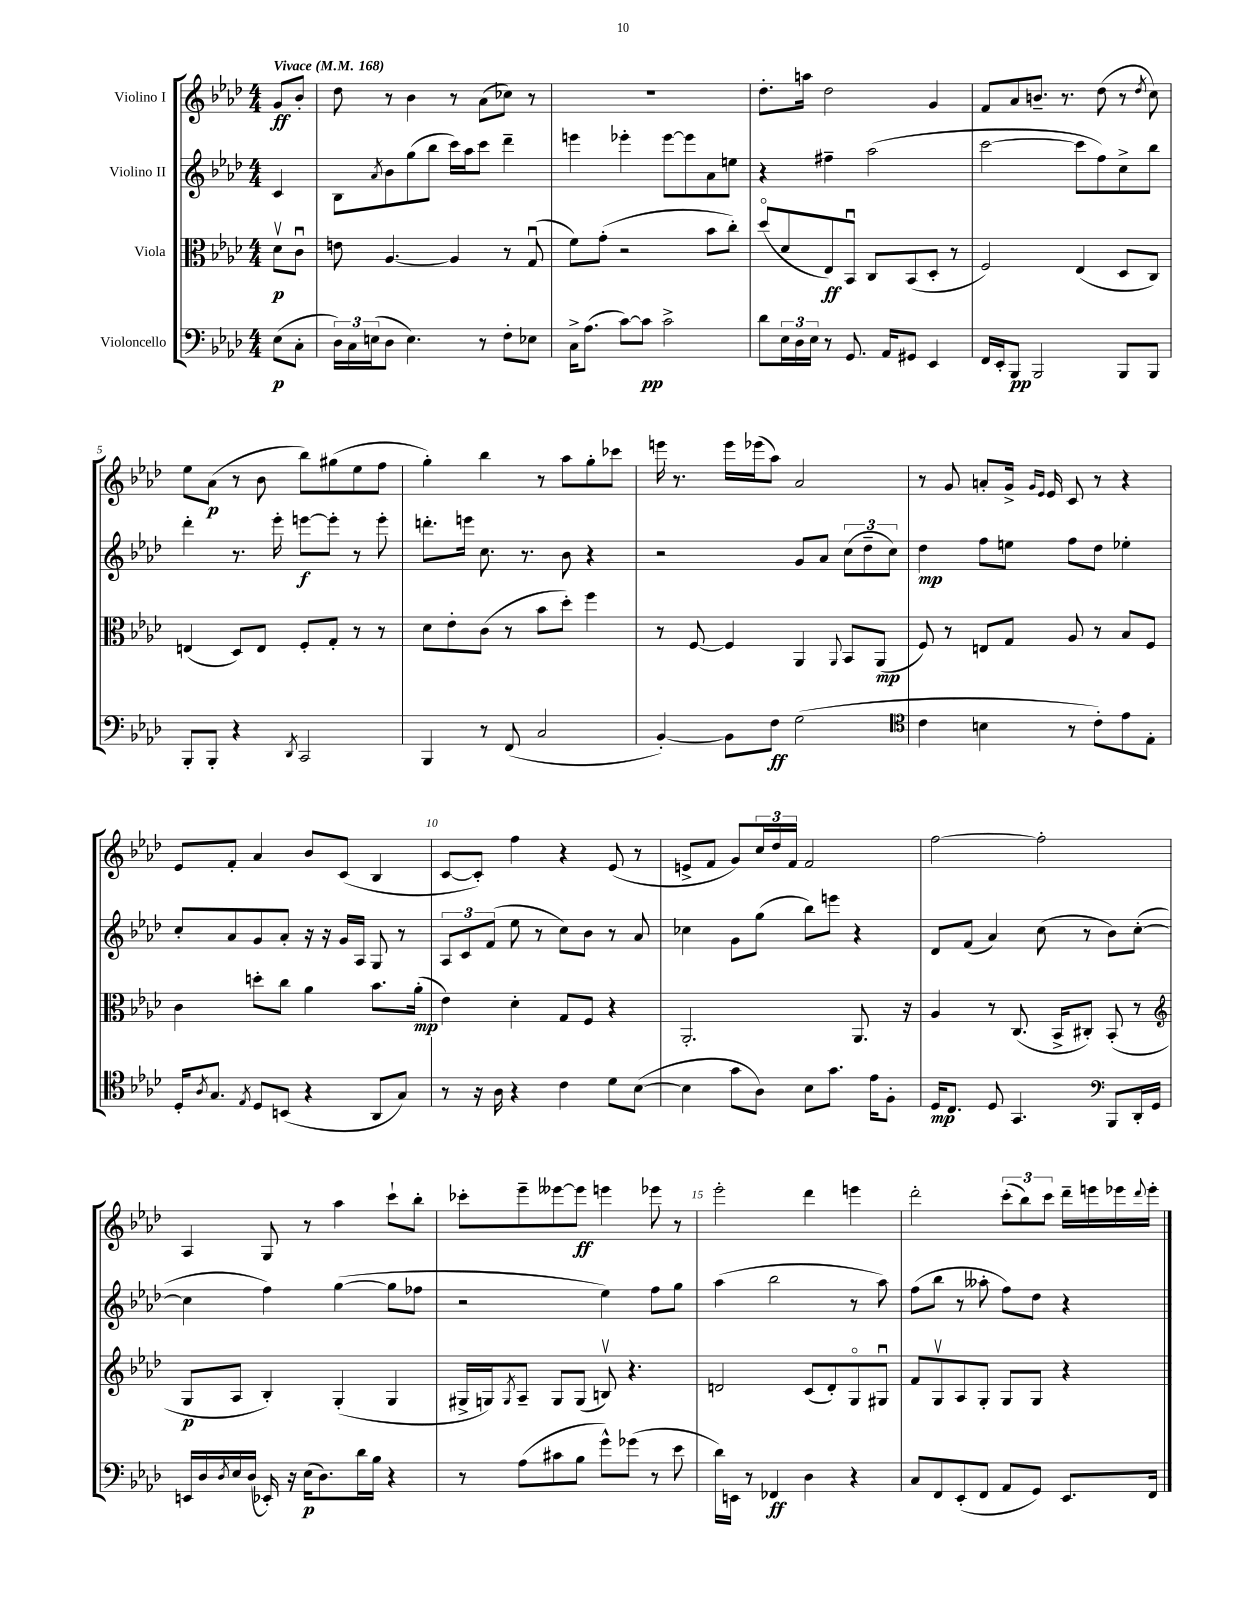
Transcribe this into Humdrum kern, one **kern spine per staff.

**kern	**dynam	**kern	**dynam	**kern	**dynam	**kern	**dynam
*part4	*part4	*part3	*part3	*part2	*part2	*part1	*part1
*staff4	*staff4	*staff3	*staff3	*staff2	*staff2	*staff1	*staff1
*I"Violoncello	*	*I"Viola	*	*I"Violino II	*	*I"Violino I	*
*clefF4	*	*clefC3	*	*clefG2	*	*clefG2	*
*k[b-e-a-d-]	*	*k[b-e-a-d-]	*	*k[b-e-a-d-]	*	*k[b-e-a-d-]	*
*M4/4	*	*M4/4	*	*M4/4	*	*M4/4	*
*MM168	*	*MM168	*	*MM168	*	*MM168	*
=	=	=	=	=	=	=	=
!	!	!	!	!	!	!LO:TX:a:B:t=Vivace	!
(8E-\L	p	8d-v\L	p	4c/	.	8g/L	ff
8C'\J	.	8cu\J	.	.	.	8b-'/J	.
=1	=1	=1	=1	=1	=1	=1	=1
24D-\LL)	.	8en\	.	8B-\L	.	8dd-\	.
24C\	.	.	.	.	.	.	.
(24En\J	.	.	.	.	.	.	.
.	.	.	.	8qa-/	.	.	.
8D-\J	.	[4.A-/	.	8b-\	.	8r	.
4.E\)	.	.	.	(8gg\	.	4b-\	.
.	.	.	.	8bb-\J	.	.	.
.	.	4A-/]	.	16ccc\LL)	.	8r	.
.	.	.	.	16aa-\J	.	.	.
8r	.	.	.	8ccc\J	.	(8a-\L	.
8F'\L	.	8r	.	4ddd-~\	.	8cc-X\J)	.
8E-X\J	.	(8Gu/	.	.	.	8r	.
=2	=2	=2	=2	=2	=2	=2	=2
16C^\KL	.	8f\L)	.	4eeen\	.	1r	.
(8.A-\J	.	.	.	.	.	.	.
.	.	(8g'\J	.	.	.	.	.
[8c\L)	.	2r	.	4eee-X'\	.	.	.
8c\J]	pp	.	.	.	.	.	.
2c^\	.	.	.	[8eee-\L	.	.	.
.	.	.	.	8eee-\]	.	.	.
.	.	8b-\L	.	8a-\	.	.	.
.	.	8cc'\J)	.	8een\J	.	.	.
=3	=3	=3	=3	=3	=3	=3	=3
8d-\L	.	(8dd-/L	.	4r	.	8.dd-'\L	.
24E-\L	.	8d-/	.	.	.	.	.
24D-\	.	.	.	.	.	.	.
.	.	.	.	.	.	16aan\Jk	.
24E-\JJ	.	.	.	.	.	.	.
8r	.	8E-/)	ff	4ff#X~\	.	2dd-\	.
8.GG/	.	8BB-u/J	.	.	.	.	.
.	.	8C/L	.	(2aa-\	.	.	.
16AA-/KL	.	.	.	.	.	.	.
8GG#X/J	.	(8BB-/	.	.	.	.	.
4EE-/	.	8D-'/J	.	.	.	4g/	.
.	.	8r	.	.	.	.	.
=4	=4	=4	=4	=4	=4	=4	=4
16FF/LL	.	2F/)	.	[2ccc\	.	8f/L	.
16EE-'/J	.	.	.	.	.	.	.
8BBB-/J	pp	.	.	.	.	8a-/	.
2BBB-/	.	.	.	.	.	8.bn~/J	.
.	.	.	.	.	.	8.r	.
.	.	(4E-/	.	8ccc\L]	.	.	.
.	.	.	.	8ff\)	.	(8dd-\	.
8BBB-/L	.	8D-/L	.	8cc^\	.	8r	.
.	.	.	.	.	.	8qdd-/	.
8BBB-/J	.	8C/J)	.	8bb-\J	.	8cc\)	.
!!LO:LB:g=z
=5	=5	=5	=5	=5	=5	=5	=5
8BBB-'/L	.	(4En/	.	4ddd-'\	.	8ee-\L	.
8BBB-'/J	.	.	.	.	.	(8a-\J	p
4r	.	8D-/L)	.	8.r	.	8r	.
.	.	8E/J	.	.	.	8b-\	.
.	.	.	.	16eee-'\	.	.	.
8qDD-/	.	.	.	.	.	.	.
2CC/	.	8F'/L	.	[8eeen\L	f	8bb-\L)	.
.	.	8G'/J	.	8eee'\J]	.	(8gg#X\	.
.	.	8r	.	8r	.	8ee-\	.
.	.	8r	.	8eee'\	.	8ff\J	.
=6	=6	=6	=6	=6	=6	=6	=6
4BBB-/	.	8d-\L	.	8.dddn'\L	.	4gg'\)	.
.	.	8e-'\	.	.	.	.	.
.	.	.	.	16eeen\Jk	.	.	.
8r	.	(8c\J	.	8.cc\	.	4bb-\	.
(8FF/	.	8r	.	.	.	.	.
.	.	.	.	8.r	.	.	.
2C/	.	8b-\L	.	.	.	8r	.
.	.	8dd-'\J)	.	8b-\	.	8aa-\L	.
.	.	4ff\	.	4r	.	8gg'\	.
.	.	.	.	.	.	8ccc-X\J	.
=7	=7	=7	=7	=7	=7	=7	=7
[4BB-'/)	.	8r	.	2r	.	16eeen\	.
.	.	.	.	.	.	8.r	.
.	.	[8F/	.	.	.	.	.
8BB-\L]	.	4F/]	.	.	.	16eee\LL	.
.	.	.	.	.	.	(16eee-X\J	.
8F\J	ff	.	.	.	.	8aa-\J)	.
(2G\	.	4AA-/	.	8g/L	.	2a-/	.
.	.	.	.	8a-/J	.	.	.
.	.	8qqAA-/	.	.	.	.	.
.	.	8BB-/L	.	(12cc\L	.	.	.
.	.	.	.	12dd-~\	.	.	.
.	.	(8AA-/J	mp	.	.	.	.
.	.	.	.	12cc\J)	.	.	.
=8	=8	=8	=8	=8	=8	=8	=8
*clefC4	*	*	*	*	*	*	*
4c\	.	8F/)	.	4dd-\	mp	8r	.
.	.	8r	.	.	.	8g/	.
4Bn\	.	8En/L	.	8ff\L	.	8an'/L	.
.	.	8G/J	.	8een\J	.	16g^/Jk	.
.	.	.	.	.	.	16qqg/LL	.
.	.	.	.	.	.	16qqe-/JJ	.
.	.	.	.	.	.	16e-/	.
8r	.	8A-/	.	8ff\L	.	8c/	.
8c'\L)	.	8r	.	8dd-\J	.	8r	.
8e-\	.	8B-/L	.	4ee-X'\	.	4r	.
8E-'\J	.	8F/J	.	.	.	.	.
!!LO:LB:g=z
=9	=9	=9	=9	=9	=9	=9	=9
16D-'/KL	.	4c\	.	8cc'/L	.	8e-/L	.
8qA-/	.	.	.	.	.	.	.
8.G/J	.	.	.	.	.	.	.
.	.	.	.	8a-/	.	8f'/J	.
8qE-/	.	.	.	.	.	.	.
8D-/L	.	8ddn'\L	.	8g/	.	4a-/	.
(8BBn/J	.	8cc\J	.	8a-'/J	.	.	.
4r	.	4a-\	.	16r	.	8b-/L	.
.	.	.	.	16r	.	.	.
.	.	.	.	16g/LL	.	(8c/J	.
.	.	.	.	16A-/JJ	.	.	.
8AA-/L	.	8.b-\L	.	8G/	.	4B-/	.
8G/J)	.	.	.	8r	.	.	.
.	.	(16a-'\Jk	mp	.	.	.	.
=10	=10	=10	=10	=10	=10	=10	=10
8r	.	4e-\)	.	12A-/L	.	[8c/L	.
.	.	.	.	12c/	.	.	.
16r	.	.	.	.	.	8c'/J])	.
.	.	.	.	(12f/J	.	.	.
16A-\	.	.	.	.	.	.	.
4r	.	4d-'\	.	8ee-\	.	4ff\	.
.	.	.	.	8r	.	.	.
4c\	.	8G/L	.	8cc\L)	.	4r	.
.	.	8F/J	.	8b-\J	.	.	.
8d-\L	.	4r	.	8r	.	(8e-/	.
([8B-\J	.	.	.	8a-/	.	8r	.
=11	=11	=11	=11	=11	=11	=11	=11
4B-\]	.	2.AA-'/	.	4cc-X\	.	8en^/L	.
.	.	.	.	.	.	8f/J	.
8g\L	.	.	.	8g\L	.	8g/L)	.
8A-\J)	.	.	.	(8gg\J	.	24cc/L	.
.	.	.	.	.	.	24dd-/	.
.	.	.	.	.	.	24f/JJ	.
8B-\L	.	.	.	8bb-\L)	.	2f/	.
8.g\J	.	.	.	8eeen\J	.	.	.
.	.	8.AA-/	.	4r	.	.	.
16e-\KL	.	.	.	.	.	.	.
8F'\J	.	.	.	.	.	.	.
.	.	16r	.	.	.	.	.
=12	=12	=12	=12	=12	=12	=12	=12
16D-/KL	mp	4A-/	.	8d-/L	.	[2ff\	.
8.C/J	.	.	.	.	.	.	.
.	.	.	.	(8f/J	.	.	.
8D-/	.	8r	.	4a-/)	.	.	.
4.GG/	.	(8.C/	.	.	.	.	.
.	.	.	.	(8cc\	.	2ff'\]	.
.	.	16BB-^/KL	.	.	.	.	.
.	.	8C#X'/J)	.	8r	.	.	.
*clefF4	*	*	*	*	*	*	*
8BBB-/L	.	(8BB-'/	.	8b-\L)	.	.	.
16DD-'/L	.	8r	.	([8cc'\J	.	.	.
16GG/JJ	.	.	.	.	.	.	.
!!LO:LB:g=z
=13	=13	=13	=13	=13	=13	=13	=13
*	*	*clefG2	*	*	*	*	*
16EEn/LL	.	8G/L	p	4cc\]	.	4A-/	.
16D-/	.	.	.	.	.	.	.
8qD-/	.	.	.	.	.	.	.
16E-/	.	8A-/J	.	.	.	.	.
(16D-/JJ	.	.	.	.	.	.	.
16EE-X'/)	.	4B-'/)	.	4ff\)	.	8G/	.
16r	.	.	.	.	.	.	.
(16E-\KL	p	.	.	.	.	8r	.
8.D-\)	.	.	.	.	.	.	.
.	.	(4G'/	.	([4gg\	.	4aa-\	.
16d-\L	.	.	.	.	.	.	.
16B-\JJ	.	.	.	.	.	.	.
4r	.	4G/	.	8gg\L]	.	8ccc`\L	.
.	.	.	.	8ff-X\J	.	8bb-'\J	.
=14	=14	=14	=14	=14	=14	=14	=14
8r	.	16G#X^/LL	.	2r	.	8ccc-X'\L	.
.	.	16Gn/J)	.	.	.	.	.
.	.	8qG/	.	.	.	.	.
(8A-\L	.	8A-~/J	.	.	.	8eee-~\	.
8c#X\	.	8G/L	.	.	.	[8eee--X\	.
8B-\J	.	(8G/J	.	.	.	8eee--\J]	ff
8g^^\L)	.	8Bnv/)	.	4ee-\)	.	4eeen\	.
(8g-X\J	.	4.r	.	.	.	.	.
8r	.	.	.	8ff\L	.	8eee-X\	.
8e-\	.	.	.	8gg\J	.	8r	.
=15	=15	=15	=15	=15	=15	=15	=15
16d-\LL)	.	2dn/	.	(4aa-\	.	2eee-'\	.
16EEn\JJ	.	.	.	.	.	.	.
8r	.	.	.	.	.	.	.
4FF-X/	ff	.	.	2bb-\	.	.	.
4D-\	.	(8c/L	.	.	.	4ddd-\	.
.	.	8d'/)	.	.	.	.	.
4r	.	8G/	.	8r	.	4eeen\	.
.	.	8G#Xu/J	.	8aa-\)	.	.	.
=16	=16	=16	=16	=16	=16	=16	=16
8C/L	.	8f/L	.	(8ff\L	.	2ddd-'\	.
8FF/	.	8Gv/	.	8bb-\J	.	.	.
(8EE-'/	.	8A-/	.	8r	.	.	.
8FF/J	.	8G'/J	.	8aa--X'\	.	.	.
8AA-/L	.	8G/L	.	8ff\L)	.	(12ccc'\L	.
.	.	.	.	.	.	12bb-\)	.
8GG/J)	.	8G/J	.	8dd-\J	.	.	.
.	.	.	.	.	.	12ccc\J	.
8.EE-/L	.	4r	.	4r	.	16ddd-~\LL	.
.	.	.	.	.	.	16eeen\	.
.	.	.	.	.	.	16eee-X\	.
.	.	.	.	.	.	8qqddd-/	.
16FF/Jk	.	.	.	.	.	16eee-'\JJ	.
==	==	==	==	==	==	==	==
*-	*-	*-	*-	*-	*-	*-	*-
